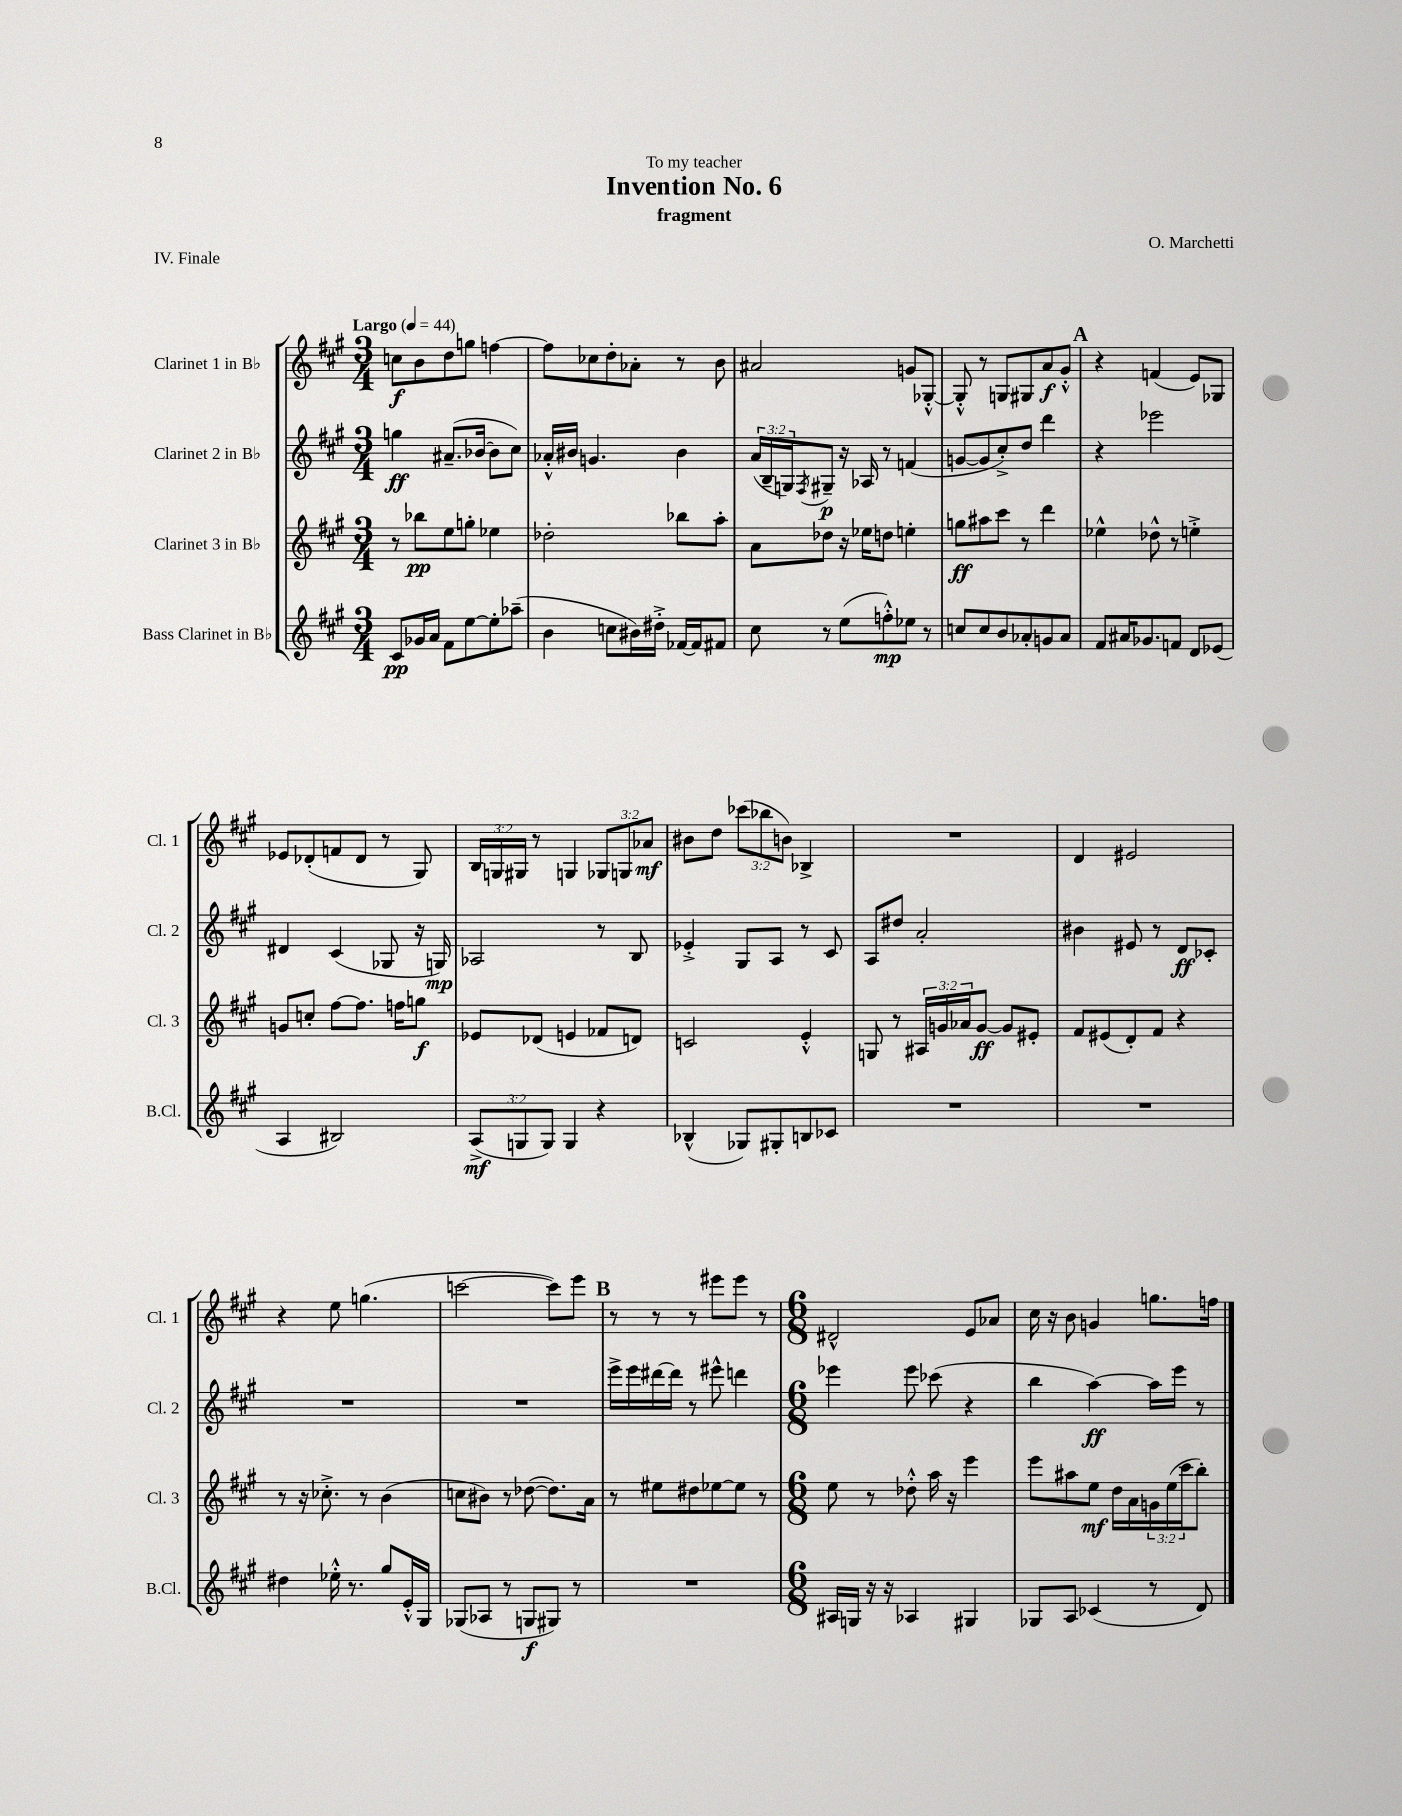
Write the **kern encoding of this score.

**kern	**kern	**kern	**kern
*staff4	*staff3	*staff2	*staff1
*clefG2	*clefG2	*clefG2	*clefG2
*k[f#c#g#]	*k[f#c#g#]	*k[f#c#g#]	*k[f#c#g#]
*M3/4	*M3/4	*M3/4	*M3/4
*MM44	*MM44	*MM44	*MM44
8c#	8r	4gg	8cc
16g-	8bb-	.	8b
16a	.	.	.
8f#	8ee	(8.a#~	8dd
[8ee	8gg'	.	8gg
.	.	[16b-	.
8ee']	4ee-	8b-]	[4ff
(8aa-~	.	8cc#)	.
=	=	=	=
4b	2dd-'	16a-'^^	8ff]
.	.	16b#	.
.	.	4.g	8cc-
8cc	.	.	8dd'
16b#)	.	.	8a-'
16dd#'^	.	.	.
[16f-	8bb-	4b#	8r
16f-]	.	.	.
8f#	8aa'	.	8b
=	=	=	=
8cc#	8a	(24a	2a#
.	.	24B~	.
.	.	24G)	.
.	.	8qF#	.
8r	8dd-	8G#~	.
(8ee	16r	16r	.
.	16ee-	16A-	.
8ff'^^)	8dd	8r	.
8ee-	4ee'	(4f	8g
8r	.	.	[8G-'^^
=	=	=	=
8cc	8gg	[8g	8G-'^^]
8cc	8aa#	8g]	8r
8b	8ccc#	8cc#'^)	8G
8a-'	8r	8dd	8G#
8g	4ddd	4ddd	8a
8a-	.	.	8g#'^^
=	=	=	=
8f#	4ee-^^	4r	4r
16a#	.	.	.
8.g-	.	.	.
.	8dd-^^	2eee-	(4f
8f	8r	.	.
8d	4ee'^	.	8e)
(8e-	.	.	8G-
=	=	=	=
4A	8g	4d#	8e-
.	8cc'	.	(8d-'
2B#)	[8ff#	(4c#	8f
.	8.ff#]	.	8d-
.	.	8G-	8r
.	16ff	.	.
.	8gg	16r	8G#)
.	.	16G)	.
=	=	=	=
(12A^	8e-	2A-	24B
.	.	.	24G
12G	.	.	24G#
.	(8d-	.	8r
12G)	.	.	.
4G	4e	.	4G
4r	8f-	8r	12G-
.	.	.	12G
.	8d)	8B	.
.	.	.	12a-
=	=	=	=
(4B-^^	2c	4e-'^	8b#
.	.	.	8dd
8G-)	.	8G#	(12ccc-
.	.	.	12bb-
8G#'	.	8A	.
.	.	.	12b)
8B	4e'^^	8r	4B-^
8c-	.	8c#	.
=	=	=	=
2.r	8G	8A	2.r
.	8r	8dd#	.
.	24A#	2a'	.
.	24g	.	.
.	24a-	.	.
.	[8g	.	.
.	8g]	.	.
.	8e#'	.	.
=	=	=	=
2.r	8f#	4b#	4d
.	(8e#	.	.
.	8d')	8e#	2e#
.	8f#	8r	.
.	4r	8d	.
.	.	8c-'	.
=	=	=	=
4dd#	8r	2.r	4r
.	16r	.	.
.	8.cc-'^	.	.
16ee-'^^	.	.	8ee
8.r	.	.	.
.	8r	.	(4.gg
8gg#	(4b	.	.
16e'^^	.	.	.
16G#	.	.	.
=	=	=	=
(8G-	8cc	2.r	[2ccc
8A-	8b#)	.	.
8r	8r	.	.
8G	([8dd-	.	.
8G#)	8.dd-])	.	8ccc])
8r	.	.	8eee
.	16a	.	.
=	=	=	=
2.r	8r	16eee^	8r
.	.	16eee	.
.	8ee#	[16ddd#	8r
.	.	16ddd#]	.
.	8dd#	8r	8r
.	[8ee-	8eee#^^	8eee#
.	8ee-]	4ddd	8eee#
.	8r	.	8r
=	=	=	=
*M6/8	*M6/8	*M6/8	*M6/8
16A#	8ee	4eee-	2d#^^
16G	.	.	.
16r	8r	.	.
16r	.	.	.
4A-	8dd-'^^	8eee-	.
.	16aa	(8ccc-	.
.	16r	.	.
4G#	4eee	4r	8e
.	.	.	8a-
=	=	=	=
8G-	8eee	4bb	16cc#
.	.	.	16r
8A	8aa#	.	8b
(4c-	8ee	[4aa)	4g
.	16dd	.	.
.	16a	.	.
8r	24g	16aa]	8.gg
.	(24ee	.	.
.	.	16eee	.
.	24ccc#	.	.
8d)	8bb')	8r	.
.	.	.	16ff
==	==	==	==
*-	*-	*-	*-
